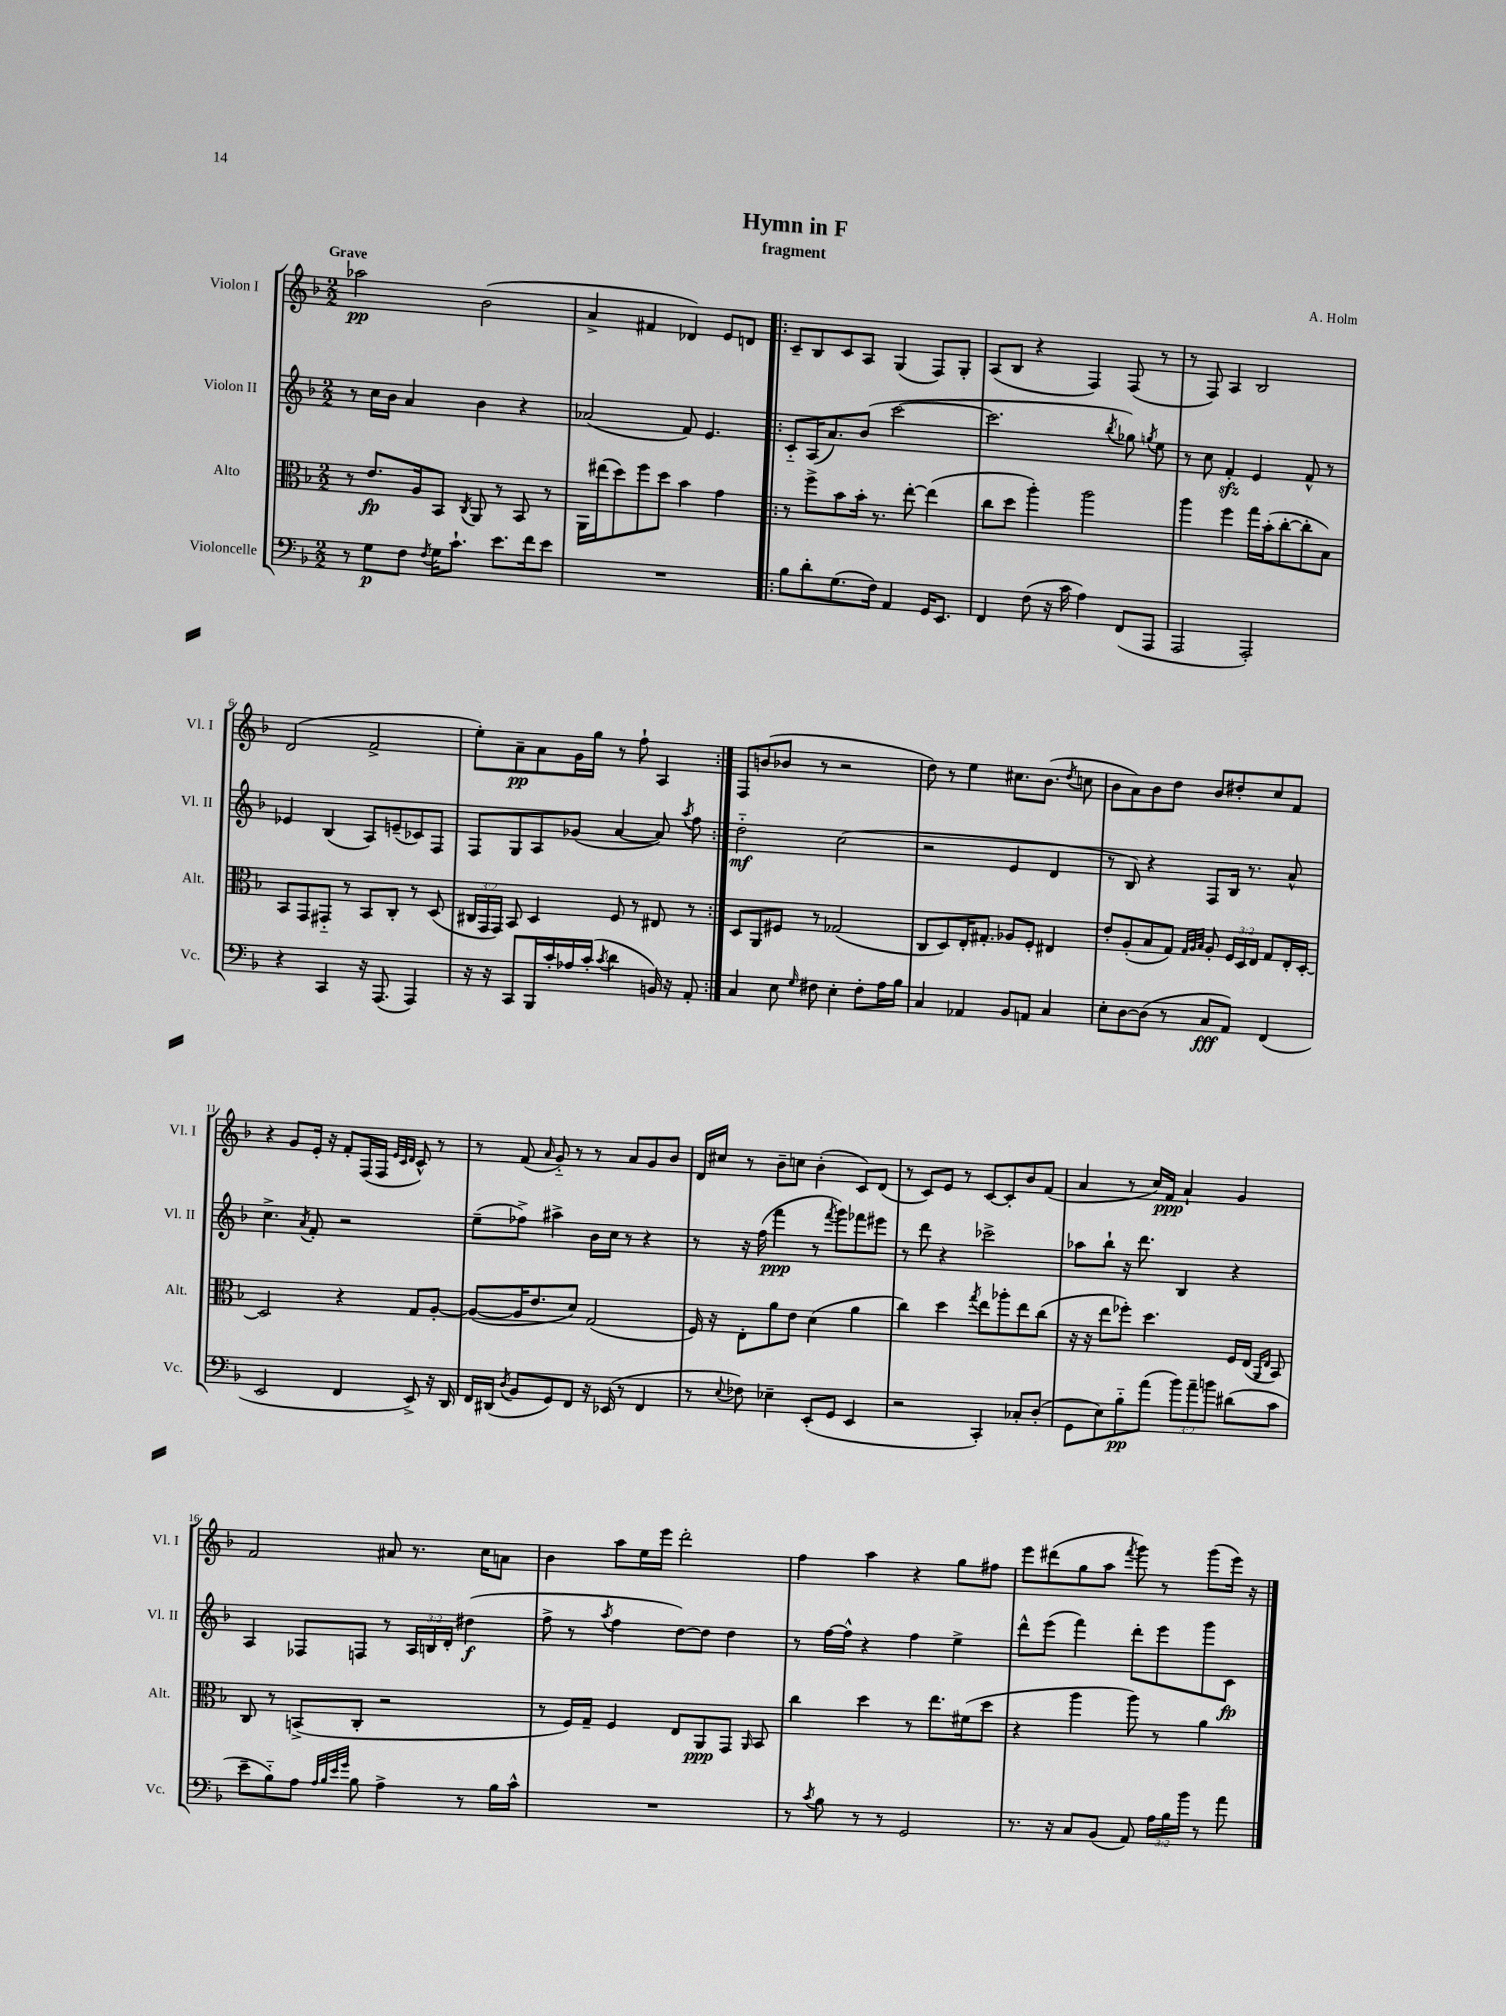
\header { title = "Hymn in F" composer = "A. Holm" subtitle = "fragment" }
<<
\new StaffGroup <<
\new Staff = "s0" \with { instrumentName = "Violon I" shortInstrumentName = "Vl. I" } {
    \clef treble \key f \major \numericTimeSignature \time 2/2 \tempo "Grave"
    \autoBeamOff aes''2\pp bes'2( |
    a'4-> fis'4 des'4) e'8[ d'8] |
    \repeat volta 2 { c'8[-- bes8 c'8 a8] g4( f8[) g8]-. |
    a8[( bes8] r4 f4) f8( r8 |
    r8 f8) a4 bes2 |
    d'2( f'2-> |
    e''8[-.) a'8--\pp a'8 g'16 g''16] r8 f''8-! a4 | }
    f8[ b'8( bes'8] r8 r2 |
    d''8) r8 e''4 cis''8.[ bes'8.]( \acciaccatura { d''8 } c''8 |
    bes'8[ a'8) bes'8 d''8] bes'8[ dis''8-. c''8 f'8] |
    r4 g'8[ e'16]-. r16 f'8[-. f16( f16] \grace { e'32[ c'32 d'32] } c'8-^) r8 |
    r8 f'8( \grace { a'16 } g'8-_) r8 r8 a'8[ g'8 bes'8] |
    d'16[ cis''16] r8 bes'8[-- c''8] bes'4-.( c'8[) d'8]( |
    r8 c'8[) e'8] r8 c'8[~ c'8-. bes'8 f'8]( |
    a'4 r8 c''16[) f'16]\ppp a'4-! g'4 |
    f'2 ais'8 r8. c''16[ a'8] |
    bes'4 a''8[ e''16 e'''16] d'''2-. |
    f''4 a''4 r4 g''8[ fis''8] |
    e'''8[ dis'''8( g''8 a''8] \acciaccatura { f'''8 } g'''8) r8 g'''8[( e'''16]) r16 \bar "|." |
}
\new Staff = "s1" \with { instrumentName = "Violon II" shortInstrumentName = "Vl. II" } {
    \clef treble \key f \major \numericTimeSignature \time 2/2 \override Staff.TupletNumber.text = #tuplet-number::calc-fraction-text
    \autoBeamOff r8 c''16[ bes'16] a'4 bes'4 r4 |
    aes'2( f'8) e'4. |
    \repeat volta 2 { c'8[-_ a16( a'8.) bes'8]( c'''2~ |
    c'''2. \acciaccatura { bes''8 } ges''8) \acciaccatura { g''8 } e''8 |
    r8 c''8 f'4-.\sfz e'4 f'8-^ r8 |
    ees'4 bes4( a8[) e'8--( ces'8) f8] |
    f8[ g8 a8 ges'8]( a'4~ a'8) \acciaccatura { a''8 } f''8 | }
    d''2-_\mf c''2( |
    r2 e'4 d'4 |
    r8 bes8) r4 f8[ bes16] r8. a'8-^ |
    c''4.-> \acciaccatura { a'8 } f'8-. r2 |
    e''8[--( fes''8]->) ais''4-> bes'16[ c''16] r8 r4 |
    r8 r16 f''16( f'''4\ppp r8 \acciaccatura { f'''8 } g'''8[) fes'''8 eis'''8] |
    r8 d'''8 r4 ces'''2-> |
    aes''8[ bes''8]-! r16 d'''8. bes4 r4 |
    a4 fes8[ f8] r8 \tuplet 3/2 { a16[ b16 d'16]-. } dis''4\f( |
    f''8-> r8 \acciaccatura { a''8 } f''4 d''8[~) d''8] d''4 |
    r8 f''16[~ f''16]-^ r4 f''4 e''4-> |
    d'''8[-^ e'''8]( f'''4) d'''8[-. e'''8 g'''8 c'8]\fp \bar "|." |
}
\new Staff = "s2" \with { instrumentName = "Alto" shortInstrumentName = "Alt." } {
    \clef alto \key f \major \numericTimeSignature \time 2/2 \override Staff.TupletNumber.text = #tuplet-number::calc-fraction-text
    \autoBeamOff r8 e'8.[\fp a16 bes,8] \acciaccatura { c8 } a,8 r8 bes,8 r8 |
    a,16[ eis''16( d''8) f''8 d''8] bes'4 g'4 |
    \repeat volta 2 { r8 f''8[-> bes'8 bes'16]-. r8. e''8~-. e''4( |
    c''8[ d''8] a''4-.) a''2 |
    a''4 f''4 g''16[ bes'16-.( c''8~-. c''8-. bes8]) |
    bes,8[ g,8 gis,8]-_ r8 bes,8[ c8]-. r8 d8( |
    \tuplet 3/2 { cis16[ g,16 g,16]) } bes,8 d4 f8 r8 eis8 r8 | }
    d8[ a,8 fis8] r8 ges2( |
    c8[ d8) e16-. gis8.]-. aes8[ f8]-. eis4 |
    e'8[-. a8-.( bes8 g8]) \grace { g32[ a32 bes32] } a8-. \tuplet 3/2 { f16[ d16 e16] } g8[ e16-. d16]~-. |
    d2 r4 g8[ a8]~-. |
    a8[~( a16 e'8. d'8]) g2( |
    f16) r16 e8[-. a'8 e'8] d'4( a'4 |
    c''4) d''4 \acciaccatura { g''8 } e''8[ aes''8-. e''8 c''8]( |
    r16 r16 e''8[ fes''8]-.) d''4. f16[ e16]( \grace { a,16[ e16] } bes,8) |
    c8 r8 b,8[->( c8]-. r2 |
    r8 f16[) g16]-- f4 e8[ a,8\ppp g,8] \grace { a,16 } bes,8 |
    c''4 d''4 r8 e''8.[ fis'16( d''8] |
    r4 a''4 a''8) r8 a'4 \bar "|." |
}
\new Staff = "s3" \with { instrumentName = "Violoncelle" shortInstrumentName = "Vc." } {
    \clef bass \key f \major \numericTimeSignature \time 2/2 \override Staff.TupletNumber.text = #tuplet-number::calc-fraction-text
    \autoBeamOff r8 g8[\p f8] \acciaccatura { f8 } g16[ c'8.]-! e'8.[ f'16 e'8] |
    R1 |
    \repeat volta 2 { bes8[ d'8-. g8.( f16]) a,4 g,16[ e,8.] |
    f,4 f8( r16 c'16 a4) f,8[( a,,8] |
    a,,2 a,,2-.) |
    r4 c,4 r16 a,,8.( a,,4) |
    r16 r16 c,8[ bes,,16 c'16-. aes16 c'16]-.( \acciaccatura { c'8 } d'4 b,16) r16 a,8-. | }
    c4 e8 \grace { g16 } fis8 e4-. fis8[-. a16 bes16] |
    c4 aes,4 bes,8[ a,8] c4 |
    e8[-. d8~ d8]( r8 c8[\fff a,8]) f,4( |
    e,2 f,4 e,8->) r16 d,16 |
    f,16[ dis,16]( \acciaccatura { d8 } bes,8[ g,8) f,8] r16 ees,16( r8 f,4 |
    r8 \appoggiatura { e8 } fes8) ees4-- e,8[-.( g,8] e,4 |
    r2 c,4-.) ces8[-. d8]-.( |
    g,8[ e8) bes8-_\pp a'8]( \tuplet 3/2 { bes'8[) a'8-- b'8] } dis'8[( c'8] |
    e'8[-- bes8-_) a8] \grace { a32[ bes32 e'32 g'32] } bes8 a4-> r8 bes16[ c'16]-^ |
    R1 |
    r8 \acciaccatura { c'8 } bes8 r8 r8 g,2 |
    r8. r16 c8[ bes,8]( a,8) \tuplet 3/2 { a16[ bes16 bes'16] } r8 a'8 \bar "|." |
}
>>
>>
